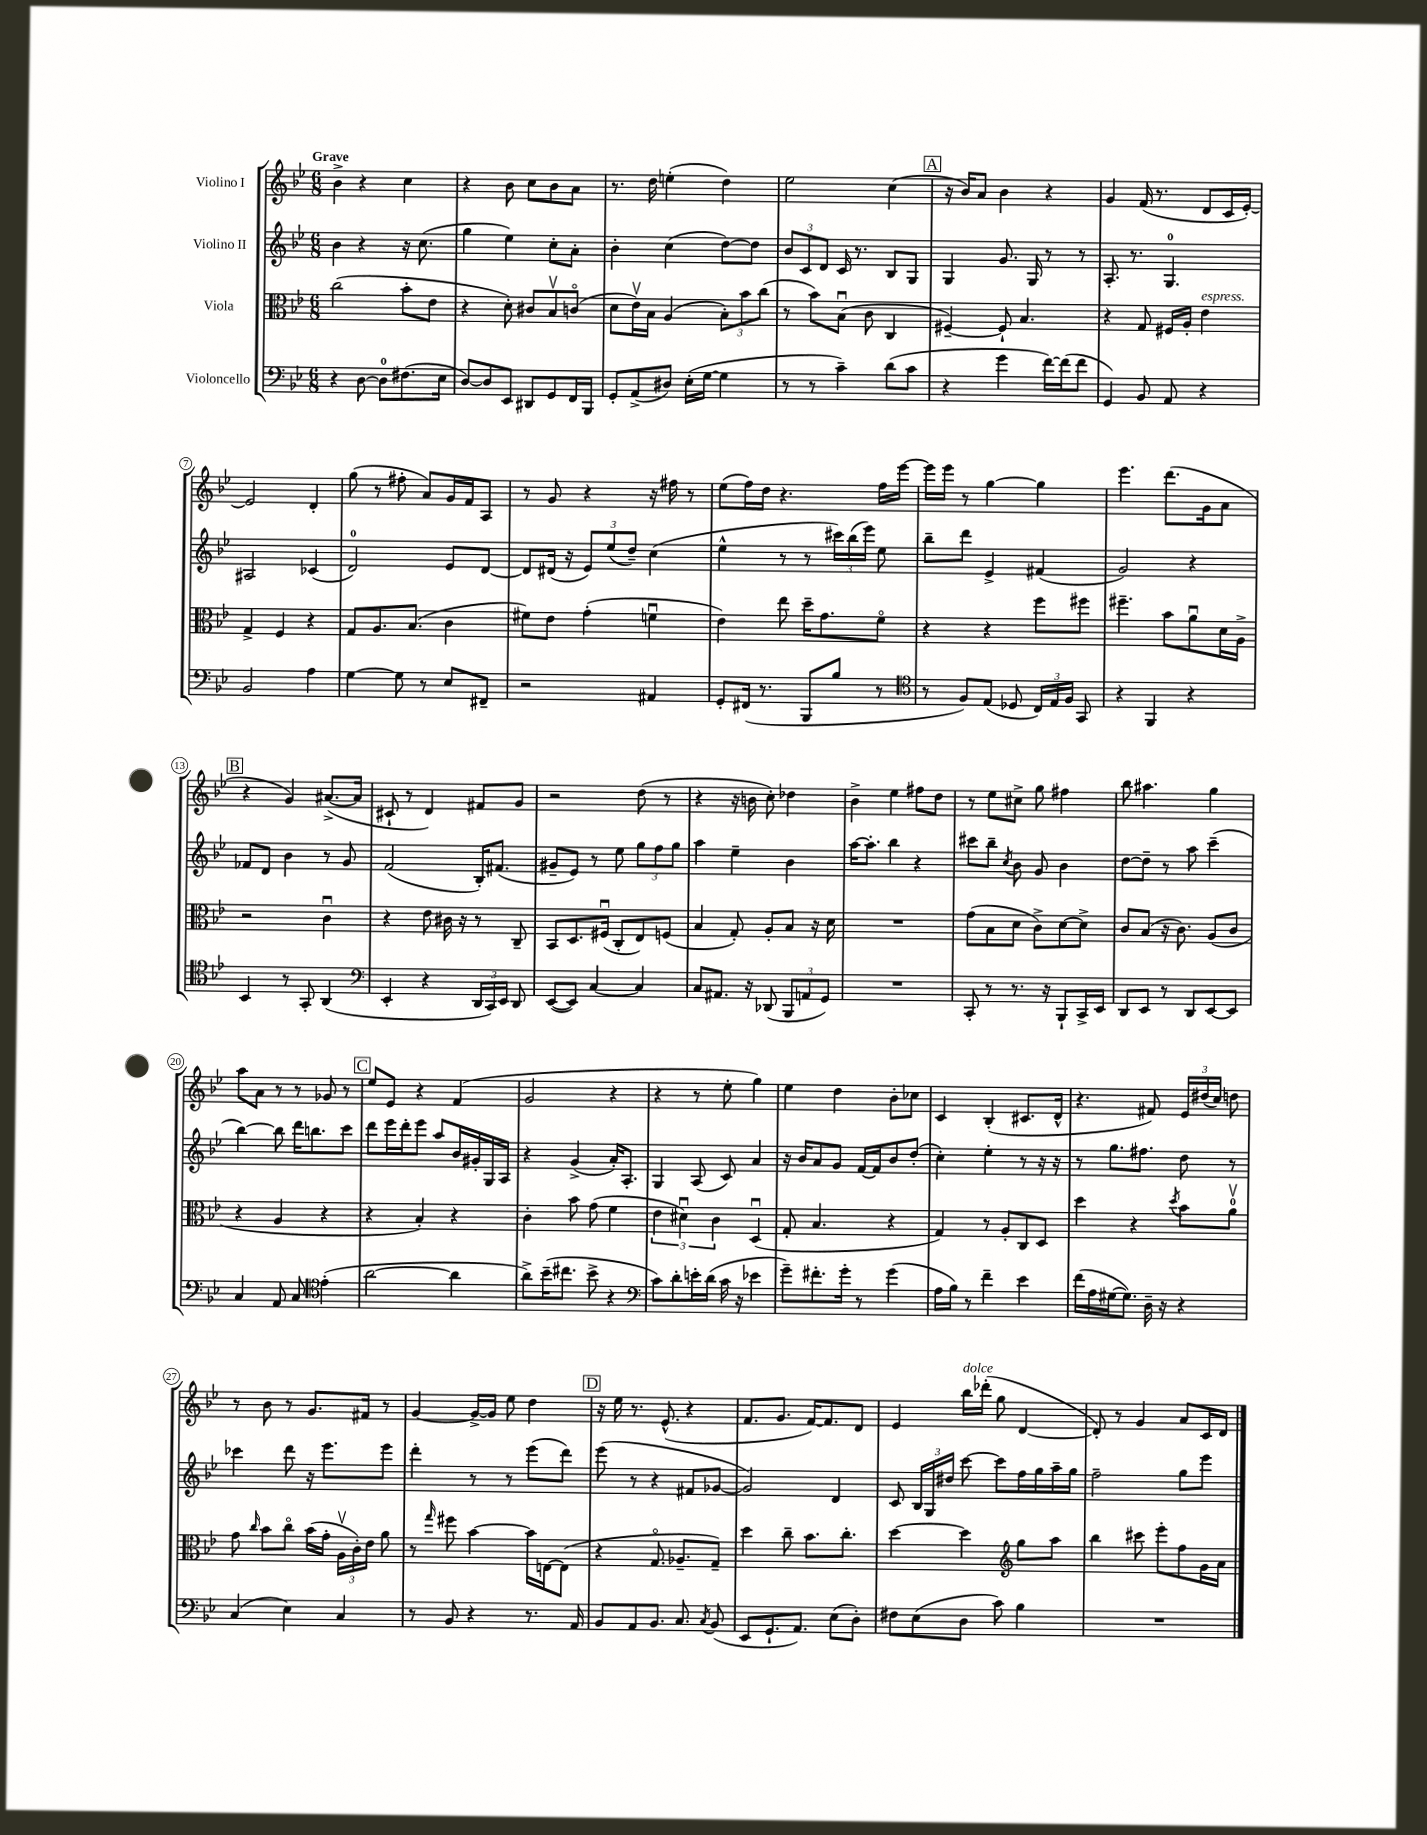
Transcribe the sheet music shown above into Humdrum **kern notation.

**kern	**kern	**kern	**kern
*staff4	*staff3	*staff2	*staff1
*clefF4	*clefC3	*clefG2	*clefG2
*k[b-e-]	*k[b-e-]	*k[b-e-]	*k[b-e-]
*M6/8	*M6/8	*M6/8	*M6/8
4r	(2cc\	4b-\	4b-^\
[8D\	.	4r	4r
8D\]L	.	.	.
(8.F#\	8b-'\L	16r	4cc\
.	.	(8.cc\	.
.	8e-\J	.	.
16E-\Jk	.	.	.
=	=	=	=
[8D/L)	4r	4gg\	4r
8D/]	.	.	.
8EE-/J	8d'\)	4ee-\)	8b-\
8DD#/L	8c#/L	.	8cc\L
8GG/	8B-v/	8cc'\L	8b-\
16FF/L	(8co/J	8a'\J	8a\J
16BBB-/JJ	.	.	.
=	=	=	=
8GG'/L	8d\L	4b-'\	8.r
(8AA^/	16e-v\L)	.	.
.	16B-\JJ	.	16dd\
8D#/J)	(4A/	(4cc\	(4ee'\
(16E-'\LL	.	.	.
[16G\JJ	.	.	.
4G\]	12B-'\L)	[8dd\L)	4dd\)
.	12b-\	.	.
.	.	8dd\]J	.
.	(12cc\J	.	.
=	=	=	=
8r	8r	12b-/L	2ee-\
.	.	12c/	.
8r	8b-\L)	.	.
.	.	12d/J	.
4c~\)	(8B-u\J	16c/	.
.	.	8.r	.
.	8c\	.	.
(8d\L	4C/	8B-/L	(4cc\
8c\J	.	8G/J	.
=	=	=	=
4r	[4F#~/)	4G/	16r
.	.	.	16b-/LK)
.	.	.	8a/J
4g\	8F#`/]	8.g/	4b-\
.	4.B-/	.	.
.	.	16G/	.
[16f\LL)	.	8r	4r
(16f\]J	.	.	.
8f\J	.	8r	.
=	=	=	=
4GG/)	4r	8.A'/	4g/
.	.	8.r	.
8BB-/	8G/	.	(16f/
.	.	.	8.r
8AA/	16F#/LL	4.G/	.
.	16A'/JJ	.	.
4r	4e-\	.	8d/L
.	.	.	16c/L
.	.	.	[16e-'/JJ)
=	=	=	=
2BB-/	4G^/	2A#/	2e-/]
.	4F/	.	.
4A\	4r	(4c-/	4d'/
=	=	=	=
[4G\	8G/L	2d/)	(8gg\
.	8.A/	.	8r
8G\]	.	.	8ff#'\
.	(8.B-/J	.	.
8r	.	.	8a/L)
8E-/L	4c\	8e-/L	16g/L
.	.	.	16f/J
8FF#~/J	.	[8d/J	8A/J
=	=	=	=
2r	8f#\L)	8d/]L	8r
.	8e-\J	(16d#/Jk	8g/
.	.	16r	.
.	(4g'\	12e-/L)	4r
.	.	(12ee-/	.
.	.	12dd~/J)	.
4AA#/	4fu\	(4cc\	16r
.	.	.	16ff#\
.	.	.	8r
=	=	=	=
8GG'/L	4e-\)	4ee-^^\	(8ee-\L
(16FF#/Jk	.	.	16ff\L)
8.r	.	.	16dd\JJ
.	8ee-\	8r	4.r
8BBB-/L	16dd~\LK	8r	.
.	8.g\	.	.
8B-/J	.	24ccc#\LL)	.
.	.	(24bb-\	.
.	.	24eee-\JJ)	.
8r	8fo\J	8ee-\	16ff\LL
.	.	.	[16eee-\JJ
=	=	=	=
*clefC4	*	*	*
8r	4r	8bb-~\L	16eee-\]LL
.	.	.	16eee-\JJ
8F/L)	.	8ddd\J	8r
(8E-/J	4r	4e-^/	[4gg\
8D-/	.	.	.
24C/LL)	8ff\L	(4f#/	4gg\]
24E-/	.	.	.
24F/JJ	.	.	.
8GG/	8ff#\J	.	.
=	=	=	=
4r	4.ff#~\	2g/)	4.eee-\
4FF/	.	.	.
.	8b-\L	.	(8.ddd\L
4r	8au\	4r	.
.	.	.	16g\k
.	16d\L	.	8a\J
.	16A^\JJ	.	.
=	=	=	=
4BB-/	2r	8f-/L	4r
.	.	8d/J	.
8r	.	4b-\	4g/)
8GG'/	.	.	.
(4AA/	4cu\	8r	([8.a#^/L
.	.	8g/	.
.	.	.	16a#/]Jk
=	=	=	=
*clefF4	*	*	*
4EE-'/	4r	(2f/	8c#`/
.	.	.	8r
4r	8e-\	.	4d/)
.	16c#\	.	.
.	16r	.	.
24DD/LL	8r	16B-'/LK)	8f#/L
24CC/)	.	.	.
.	.	(8.f#/J	.
24EE-/JJ	.	.	.
8DD/	8C~/	.	8g/J
=	=	=	=
([8EE-/L	8BB-/L	8g#~/L	2r
8EE-/]J)	8.D/	8e-/J)	.
[4C/	.	8r	.
.	(16F#u/Jk	.	.
.	8C'/L	8ee-\	.
4C/]	8E-/)	12gg\L	(8dd\
.	.	12ff\	.
.	(8F/J	.	8r
.	.	12gg\J	.
=	=	=	=
8C/L	4B-/	4aa\	4r
8.AA#/J	.	.	.
.	8G'/)	4ee-~\	16r
16r	.	.	16b\
(8DD-/	8A'/L	.	8cc'\)
12BBB-/L	8B-/J	4b-\	4dd-\
12AA/	.	.	.
.	16r	.	.
12GG/J)	.	.	.
.	16d\	.	.
=	=	=	=
2.r	2.r	[16aa\LK	4b-^\
.	.	8.aa'\]J	.
.	.	4bb-\	4ee-\
.	.	4r	8ff#\L
.	.	.	8dd\J
=	=	=	=
8CC'/	(8g\L	8ccc#\L	8r
8r	8B-\	8bb-~\J	8ee-\L
.	.	8qcc/	.
8.r	8d\J	8b-\	8cc#^\J
.	8c^\L)	8g/	8gg\
16r	.	.	.
8BBB-`/L	[8d\	4b-\	4ff#\
16CC^/L	8d^\]J	.	.
16EE-/JJ	.	.	.
=	=	=	=
8DD/L	8c/L	[8dd\L	8bb-\
8EE-/J	(8B-/J	8dd~\]J	4.aa#\
8r	16r	8r	.
.	8.c\)	.	.
8DD/L	.	8aa\	.
[8EE-/	(8A/L	(4ccc~\	4gg\
8EE-/]J	8c/J	.	.
=	=	=	=
4C/	4r	[4bb-\)	8aa\L
.	.	.	8a\J
8AA/	4A/	8bb-\]	8r
8C/	.	16ddd\LK	8r
.	.	8.bb\	.
*clefC4	*	*	*
(4e-'\	4r	.	8g-/
.	.	8ccc\J	8r
=	=	=	=
[2a\	4r	8ddd\L	8ee-/L
.	.	16eee-\L	8e-/J
.	.	16ddd'\J	.
.	4B-'/)	8eee-\J	4r
.	.	8aa/L	.
4a\]	4r	16b-/L	(4f/
.	.	16g#'/	.
.	.	16G/	.
.	.	16A/JJ	.
=	=	=	=
8a^\L)	4c'\	4r	2g/
(16b-~\K	.	.	.
8.cc#\J	.	.	.
.	8b-\	(4g^/	.
8b-^\	(8g\	.	.
4r	4f\	16a'/LK)	4r
.	.	8.A'/J	.
=	=	=	=
*clefF4	*	*	*
8c\L)	6e-\	4G/	4r
8d'\	.	.	.
.	6d#u\)	.	.
16e'\L	.	(8A/	8r
(16d\JJ	.	.	.
.	6c\	.	.
16c\	.	8c/)	8ee-'\
16r	.	.	.
4e-\	(4Du/	4a/	4gg\)
=	=	=	=
8g~\L)	8G'/	16r	4ee-\
.	.	16b-/LK	.
8.f#'\	4.B-/	8a/	.
.	.	8g/J	4dd\
16g'\Jk	.	.	.
8r	.	[16f/LL	.
.	.	16f/]J	.
(4g\	4r	8b-/	8b-'\L
.	.	(8dd'/J	8cc-\J
=	=	=	=
16A\LL	4G/)	4cc'\)	4c/
16B-\JJ)	.	.	.
8r	.	.	.
4f~\	8r	4ee-'\	(4B-'/
.	8A'/L	.	.
4e-\	8C/	8r	8.c#/L
.	8D/J	16r	.
.	.	16r	16d^^/Jk
=	=	=	=
(16f\LL	4dd\	8r	4.r
16A\	.	.	.
[16G#\J	.	8.gg\L	.
8.G#\]J)	.	.	.
.	4r	.	.
.	.	8.ff#\J	.
16D~\	.	.	8f#/)
16r	.	.	.
.	8qdd/	.	.
4r	8b-\L	8dd\	24e-/LL
.	.	.	(24dd#/
.	.	.	24cc/JJ)
.	8av\J	8r	8dd\
=	=	=	=
(4C/	8g\	4ccc-\	8r
.	16qqcc/	.	.
.	8b-\L	.	8b-\
4E-\)	8cco\J	8ddd\	8r
.	(16b-\LL	16r	8.g/L
.	16g'\JJ	8.eee-\L	.
4C/	24Av\LL	.	.
.	24c'\)	.	.
.	.	.	16f#/Jk
.	24e-\JJ	.	.
.	8a\	8eee-\J	8r
=	=	=	=
8r	8r	4ddd'\	[4g/
.	16qqgg/	.	.
8BB-/	8ff#\	.	.
4r	[4b-\	8r	16g^/_LL
.	.	.	16g/]JJ
.	.	8r	8ee-\
8.r	16b-\]LL	(8eee-\L	4dd\
.	[16E\J	.	.
.	(8E\]J	8ddd\J)	.
16AA/	.	.	.
=	=	=	=
8BB-/L	4r	(8eee-\	16r
.	.	.	16ee-\
8AA/	.	8r	8.r
8.BB-/J	8.Go/	4r	.
.	.	.	(8.e-^^/
8.C/	8.A-~/L	.	.
.	.	8f#/L	4r
8qC/	.	.	.
(8BB-/	8G~/J)	[8g-/J	.
=	=	=	=
8EE-/L	4dd\	2g-/])	8.f/L
8.GG`/	.	.	.
.	.	.	8.g/J
.	8cc~\	.	.
8.AA/J)	.	.	.
.	8.b-\L	.	[16f/LK)
.	.	.	8.f/]
(8E-\L	.	4d/	.
.	8.cc'\J	.	.
8D'\J)	.	.	8d/J
=	=	=	=
8F#\L	[4dd\	8c/	4e-/
(8E-\	.	24B-/LL	.
.	.	24G/	.
.	.	24dd#/JJ	.
8D\J	4dd\]	[8ccc\	16bb-\LL
.	.	.	(16ddd-'\JJ
8c\)	.	8ccc\]L	8gg\
*	*clefG2	*	*
4B-\	8gg\L	16ff\L	[4d/
.	.	16gg\	.
.	8aa\J	16aa~\	.
.	.	16gg\JJ	.
=	=	=	=
2.r	4bb-\	2ff~\	8d'/])
.	.	.	8r
.	8ccc#\	.	4g/
.	8eee-'\L	.	.
.	8ff\	8gg\L	8a/L
.	16g\L	8eee-\J	16c/L
.	16a\JJ	.	16d/JJ
==	==	==	==
*-	*-	*-	*-
